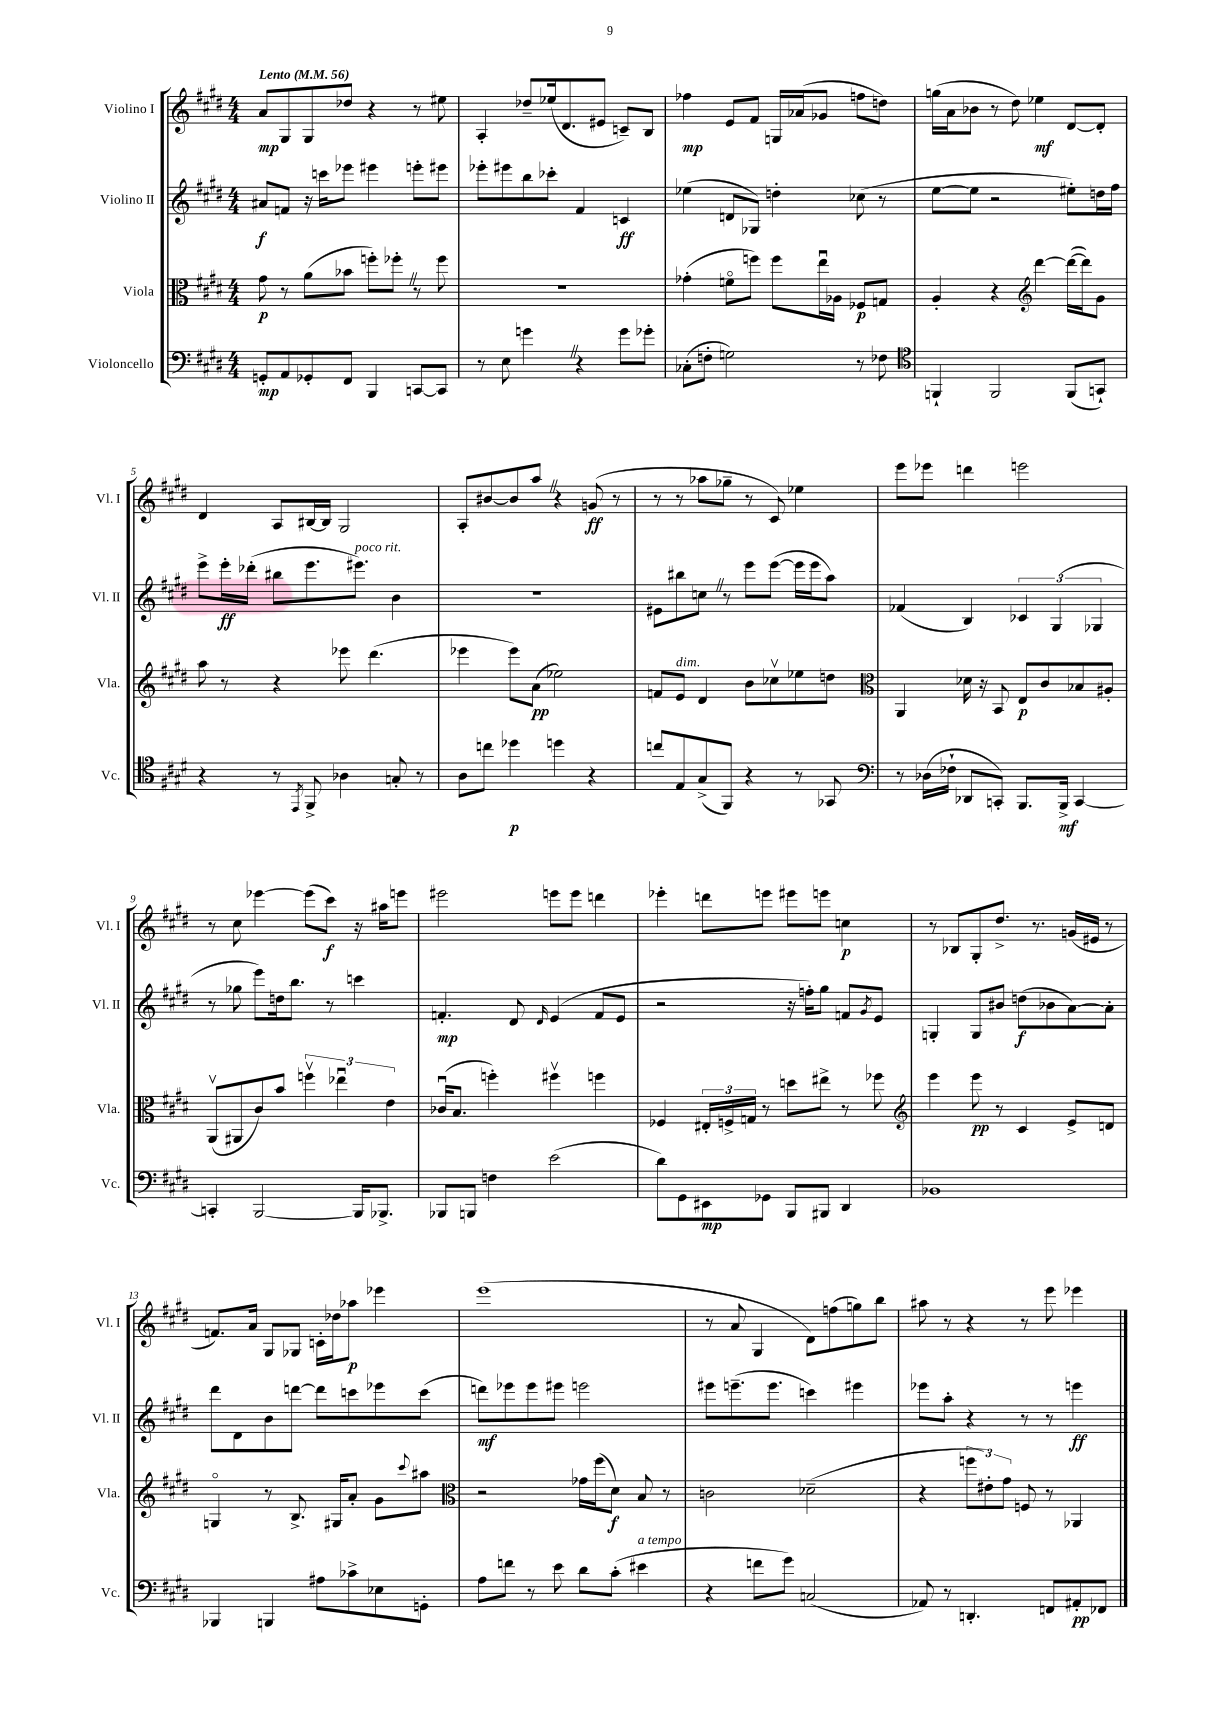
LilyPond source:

<<
\new StaffGroup <<
\new Staff = "s0" \with { instrumentName = "Violino I" shortInstrumentName = "Vl. I" } {
    \clef treble \key e \major \numericTimeSignature \time 4/4 \tempo "Lento" 4 = 56
    a'8\mp gis8 gis8 des''8 r4 r8 eis''8 |
    a4-. des''8-- ees''16( dis'8. eis'8 c'8--) b8 |
    fes''4\mp e'8 fis'8 g16 aes'16( ges'8 f''8 d''8) |
    g''16( a'16 bes'8 r8 dis''8) ees''4\mf dis'8~ dis'8-. |
    dis'4 a8 bis16~ bis16 gis2 |
    a8-. bis'8~ bis'8 a''8 \once \override BreathingSign.text = \markup { \musicglyph "scripts.caesura.straight" } \breathe r4 g'8\ff( r8 |
    r8 r8 aes''8 ges''8-- r8 cis'8) ees''4 |
    e'''8 ees'''8 d'''4 e'''2 |
    r8 cis''8 ees'''4~ ees'''8( cis'''8\f) r16 ais''16 e'''8 |
    eis'''2 e'''8 e'''8 d'''4 |
    ees'''4-. d'''8 e'''8 eis'''8 e'''8 c''4\p |
    r8 bes8 gis8-. dis''8.-> r8. g'16( eis'16 r8 |
    f'8.) a'16 gis8 ges8 c'16-. des''16 aes''8\p ees'''4 |
    e'''1( |
    r8 a'8 gis4 dis'8) f''8( g''8) b''8 |
    ais''8 r8 r4 r8 e'''8 ees'''4 \bar "|." |
}
\new Staff = "s1" \with { instrumentName = "Violino II" shortInstrumentName = "Vl. II" } {
    \clef treble \key e \major \numericTimeSignature \time 4/4
    ais'8\f f'8 r16 c'''16 ees'''8 eis'''4 e'''8-. eis'''8 |
    ees'''8-. eis'''8 b''8 ces'''8-. fis'4 c'4\ff |
    ees''4( d'8 ges8) d''4-. ces''8( r8 |
    e''8~ e''8 r2 eis''8-.) d''16 fis''16 |
    e'''8-> e'''16-.\ff des'''16-.( bis''8 e'''8. eis'''8.^\markup { \italic "poco rit." }) b'4 |
    R1 |
    eis'8 bis''8 c''8 \once \override BreathingSign.text = \markup { \musicglyph "scripts.caesura.straight" } \breathe r8 e'''8 e'''8~( e'''16 e'''16 a''8) |
    fes'4( b4) \tuplet 3/2 { ces'4 gis4( ges4 } |
    r8 ges''8 e'''8) d''16 b''8. r8 c'''4 |
    f'4.-.\mp dis'8 \grace { dis'16 } e'4( f'8 e'8 |
    r2 r16 f''16-.) gis''8 f'8 \acciaccatura { gis'8 } e'8 |
    g4-. g8 bis'8 d''8\f( bes'8 a'8~) a'8-. |
    dis'''8 dis'8 b'8 d'''8~ d'''8 c'''8 ees'''8 c'''8( |
    d'''8\mf) ees'''8 ees'''8 eis'''8 e'''2 |
    eis'''8 e'''8.--( e'''8. c'''4) eis'''4 |
    ees'''8 a''8-. r4 r8 r8 e'''4\ff \bar "|." |
}
\new Staff = "s2" \with { instrumentName = "Viola" shortInstrumentName = "Vla." } {
    \clef alto \key e \major \numericTimeSignature \time 4/4
    gis'8\p r8 a'8( bes'8 f''8-.) fes''8-. \once \override BreathingSign.text = \markup { \musicglyph "scripts.caesura.straight" } \breathe r8 fes''8 |
    R1 |
    ges'4-.( f'8\flageolet f''8) f''8 e''16\downbow aes16 fes8\p g8 |
    a4-. r4 \clef treble dis'''4~ dis'''16~( dis'''16) gis'8 |
    a''8 r8 r4 ees'''8 dis'''4.( |
    ees'''4 ees'''8) a'8\pp( ees''2) |
    f'8 e'8^\markup { \italic "dim." } dis'4 b'8 ces''8\upbow ees''8 d''8 |
    \clef alto a,4 des'16 r16 b,8 e8\p cis'8 bes8 ais8-. |
    a,8\upbow( ais,8 cis'8) b'8 \tuplet 3/2 { f''4\upbow ees''4\downbow e'4 } |
    ces'16\downbow( b8. f''4-.) fis''4\upbow f''4 |
    fes4 \tuplet 3/2 { eis16-. f16-> g16 } r8 d''8 eis''8-> r8 fes''8 |
    \clef treble e'''4 e'''8\pp r8 cis'4 e'8-> d'8 |
    g4\flageolet r8 b8.-> gis16 a'8-. gis'8 \appoggiatura { cis'''8 } ais''8 |
    \clef alto r2 ges'16 fis''16( dis'8\f) b8 r8 |
    c'2 des'2--( |
    r4 \tuplet 3/2 { f''8 eis'8-.) gis'8 } f8 r8 aes,4 \bar "|." |
}
\new Staff = "s3" \with { instrumentName = "Violoncello" shortInstrumentName = "Vc." } {
    \clef bass \key e \major \numericTimeSignature \time 4/4
    g,8-.\mp a,8 ges,8-. fis,8 b,,4 c,8~ c,8 |
    r8 e8 g'4 \once \override BreathingSign.text = \markup { \musicglyph "scripts.caesura.straight" } \breathe r4 g'8 ges'8-. |
    ces8-.( f8-. g2) r8 fes8 |
    \clef tenor f,4-! f,2 f,8( g,8-!) |
    r4 r8 \acciaccatura { e,8 } fis,8-> aes4 g8-. r8 |
    a8 c''8 des''4\p d''4 r4 |
    c''8 e8 gis8->( fis,8) r4 r8 ges,8 |
    \clef bass r8 des16( fes16-! des,8 c,8-.) b,,8. b,,16->\mf c,4~ |
    c,4-. b,,2~ b,,16 bes,,8.-> |
    bes,,8 b,,8 f4 e'2( |
    dis'8) gis,8 eis,8\mp ges,8 b,,8 bis,,8 dis,4 |
    bes,1 |
    bes,,4 b,,4 ais8 ces'8-> ees8 g,8-. |
    a8 f'8 r8 e'8 dis'8 cis'8-.( eis'4^\markup { \italic "a tempo" } |
    r4 f'8 gis'8) c2( |
    aes,8) r8 d,4.-. f,8 ais,8-.\pp fes,8 \bar "|." |
}
>>
>>
